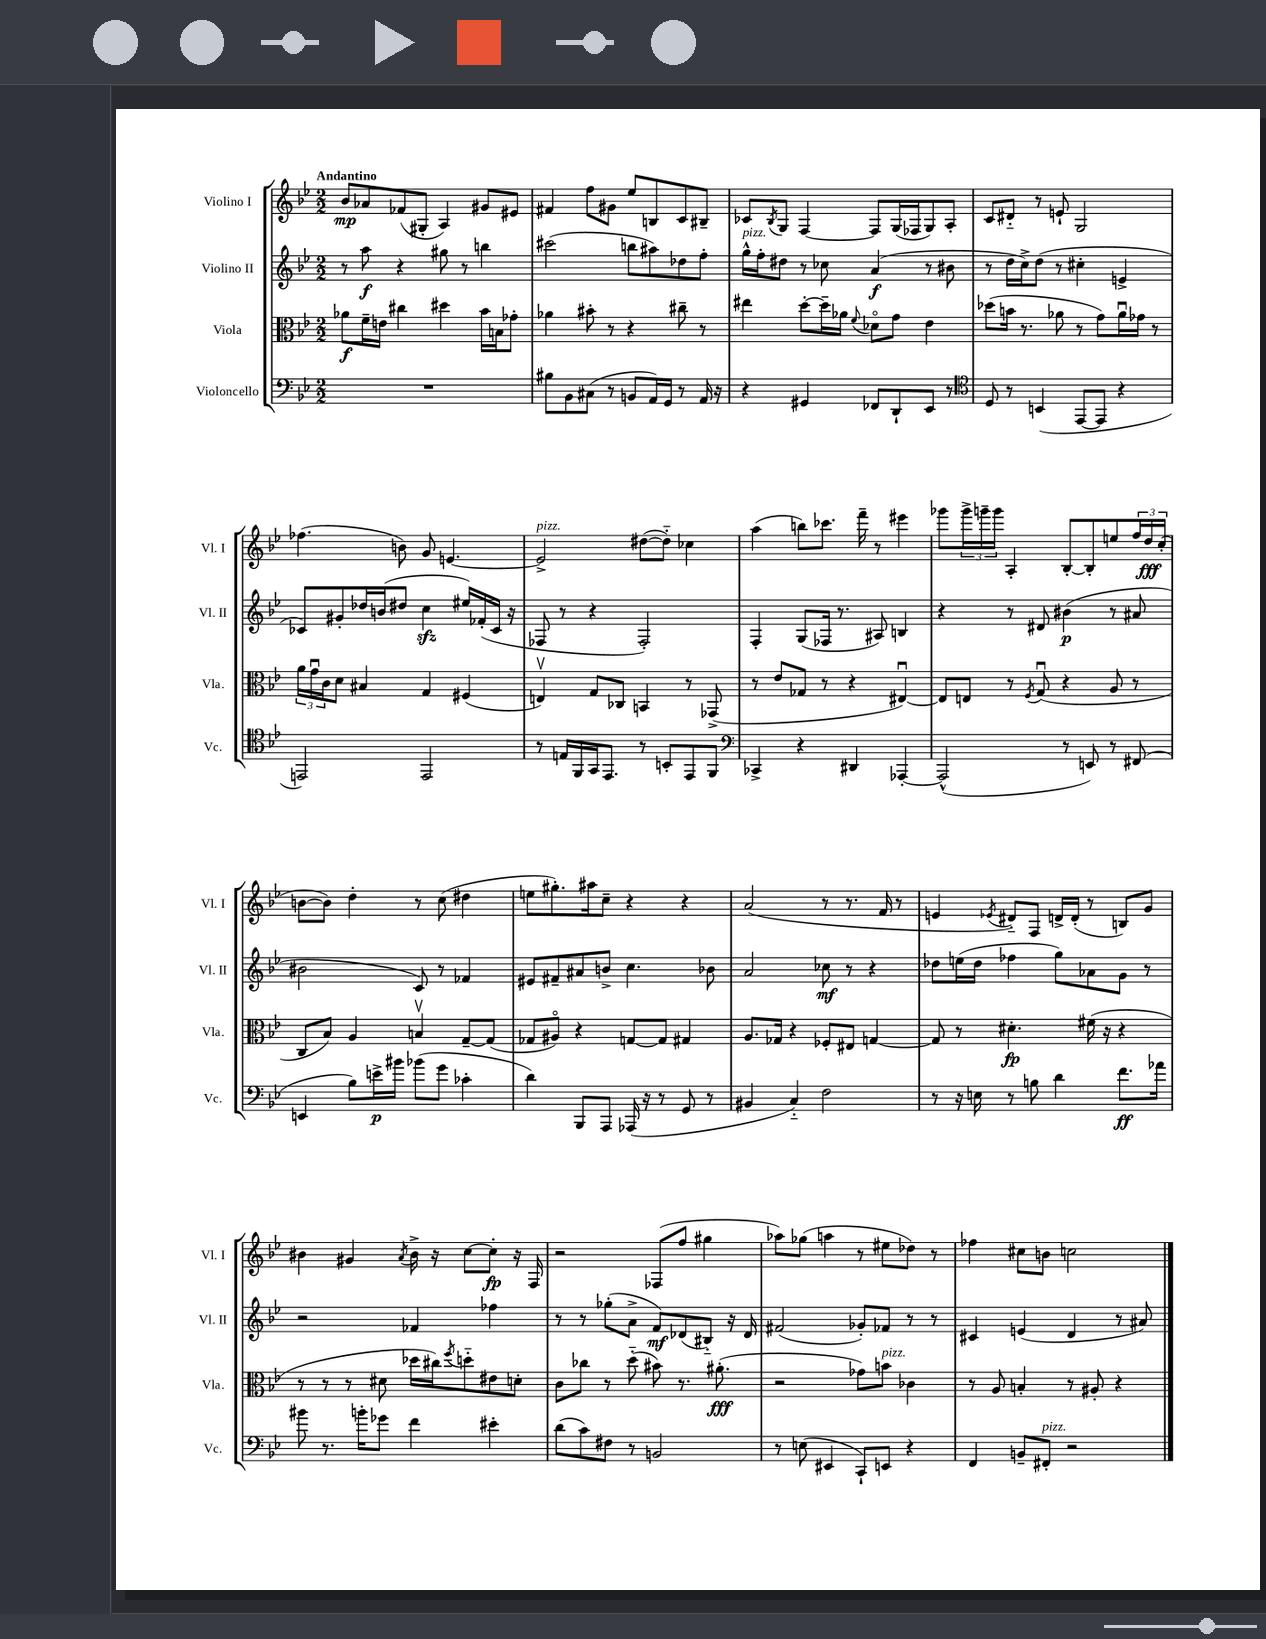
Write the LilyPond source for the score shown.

<<
\new StaffGroup <<
\new Staff = "s0" \with { instrumentName = "Violino I" shortInstrumentName = "Vl. I" } {
    \clef treble \key bes \major \numericTimeSignature \time 2/2 \tempo "Andantino"
    bes'8\mp aes'8 fes'8( gis8-. a4) gis'8 eis'8 |
    fis'4 f''8 gis'8 ees''8 b8 c'8 bis8-- |
    ces'8 \acciaccatura { bes8 } g8 f4~ f8 g16( fes16 g8) a8-. |
    c'8 dis'8-_ r8 e'8-! g2 |
    fes''4.( b'8) g'8 e'4.~ |
    e'2->^\markup { \italic "pizz." } dis''8~( dis''8-_) ces''4 |
    a''4( b''8) ces'''8. f'''16-- r8 eis'''4 |
    ges'''8 \tuplet 3/2 { ges'''16-> g'''16-- g'''16 } a4-. bes8~-. bes8-. e''8 \tuplet 3/2 { f''16 d''16\fff c''16-.( } |
    b'8~ b'8) d''4-. r8 c''8( dis''4 |
    e''8 gis''8.-.) ais''16 c''8-- r4 r4 |
    a'2( r8 r8. f'16 r8 |
    e'4 \acciaccatura { ees'8 } dis'8-_) f8 d'16-> d'16-.( r8 b8) g'8 |
    bis'4 gis'4 \acciaccatura { a'8 } bis'16-> r16 c''8~ c''8-.\fp r16 f16 |
    r2 fes8( f''8 gis''4 |
    aes''8) ges''8( a''4 r8 eis''8 des''8) r8 |
    fes''4 cis''8 b'8 c''2 \bar "|." |
}
\new Staff = "s1" \with { instrumentName = "Violino II" shortInstrumentName = "Vl. II" } {
    \clef treble \key bes \major \numericTimeSignature \time 2/2
    r8 a''8\f r4 gis''8 r8 b''4 |
    cis'''2( b''8 ais''8) des''8 f''8-. |
    g''16-^^\markup { \italic "pizz." } f''16-. dis''8 r8 ces''8 a'4\f( r8 bis'8 |
    r8 d''16 c''16->) d''8( r8 cis''4-. e'4-> |
    ces'8) gis'8-. des''16 b'16( dis''8 c''4\sfz eis''16) fes'16-.( ces'16 r16 |
    fes8 r8 r4 fes2-.) |
    f4-. g8( fes16 r8. ais8) b4 |
    r4 r8 dis'8 bis'4\p( r8 ais'8 |
    bis'2 c'8) r8 fes'4 |
    eis'8 fis'8-- ais'8 b'8-> c''4. bes'8 |
    a'2 ces''8\mf r8 r4 |
    des''8 e''16( des''16 fes''4 g''8) aes'8 g'8 r8 |
    r2 fes'4 fes''4 |
    r8 r8 ges''8-.( a'8-> f'8\mf) des'8( bis8-_) r16 des'16 |
    fis'2( ges'8-.) fes'8 r8 r8 |
    cis'4 e'4( d'4 r8 ais'8) \bar "|." |
}
\new Staff = "s2" \with { instrumentName = "Viola" shortInstrumentName = "Vla." } {
    \clef alto \key bes \major \numericTimeSignature \time 2/2
    aes'8\f f'16-- e'16 cis''4 dis''4 bes'16 b16 ges'8-. |
    aes'4 bis'8-. r8 r4 cis''8-- r8 |
    eis''4 d''8~-. d''16-- aes'16 \appoggiatura { f'8 } des'8\flageolet g'8 ees'4 |
    des''8( b'16 r8. aes'8 r8 g'8) aes'16\downbow ges'16 r8 |
    \tuplet 3/2 { a'16 g'16\downbow c'16 } d'8 bis4 g4 fis4( |
    e4\upbow) g8 ces8 b,4 r8 ges,8->( |
    r8 ees'8 ges8 r8 r4 eis4~\downbow) |
    eis8 e8 r8 \acciaccatura { f8 } g8\downbow( r4 a8 r8 |
    c8 bes8) a4 b4\upbow g8~-- g8( |
    ges8 ais8\flageolet) r4 g8~ g8 gis4 |
    a8. ges16 r4 fes8-. eis8 g4~ |
    g8 r8 dis'4.-.\fp fis'16( r16 r4 |
    r8 r8 r8 dis'8 des''16 cis''16) \acciaccatura { f''8 } d''8-_ eis'8 d'8-. |
    c'8 ces''8 r8 d''8-_( bis'8) r8. ais'8.-.\fff( |
    r2 ges'8) b'8^\markup { \italic "pizz." } ces'4 |
    r8 a8 b4-. r8 ais8-. r4 \bar "|." |
}
\new Staff = "s3" \with { instrumentName = "Violoncello" shortInstrumentName = "Vc." } {
    \clef bass \key bes \major \numericTimeSignature \time 2/2
    R1 |
    bis8 bes,8 cis8( r8 b,8 a,16) g,16 r8 a,16 r16 |
    r4 gis,4 fes,8 d,8-! ees,8 r8 |
    \clef tenor d8 r8 b,4( ees,8~ ees,8 r4 |
    e,2) e,2 |
    r8 e16 f,16 g,16 ees,8. r8 b,8-. ees,8 f,8 |
    \clef bass ces,4-> r4 dis,4 aes,,4~-. |
    aes,,2-^( r8 e,8) r8 fis,8( |
    e,4 bes8) e'16->\p bis'16 bes'8( g'8 ces'4-. |
    d'4) bes,,8 a,,8 aes,,16( r16 r8 g,8 r8 |
    bis,4 c4-_) f2 |
    r8 r16 e16 r8 b8 d'4 f'8.\ff aes'16 |
    bis'8 r8. b'16-. ges'8 f'4 eis'4-. |
    d'8( c'8) fis8 r8 b,2 |
    r8 e8( eis,4 c,8-!) e,8 r4 |
    f,4 b,8-- fis,8-.^\markup { \italic "pizz." } r2 \bar "|." |
}
>>
>>
\layout { \context { \Score \remove "Bar_number_engraver" } }
